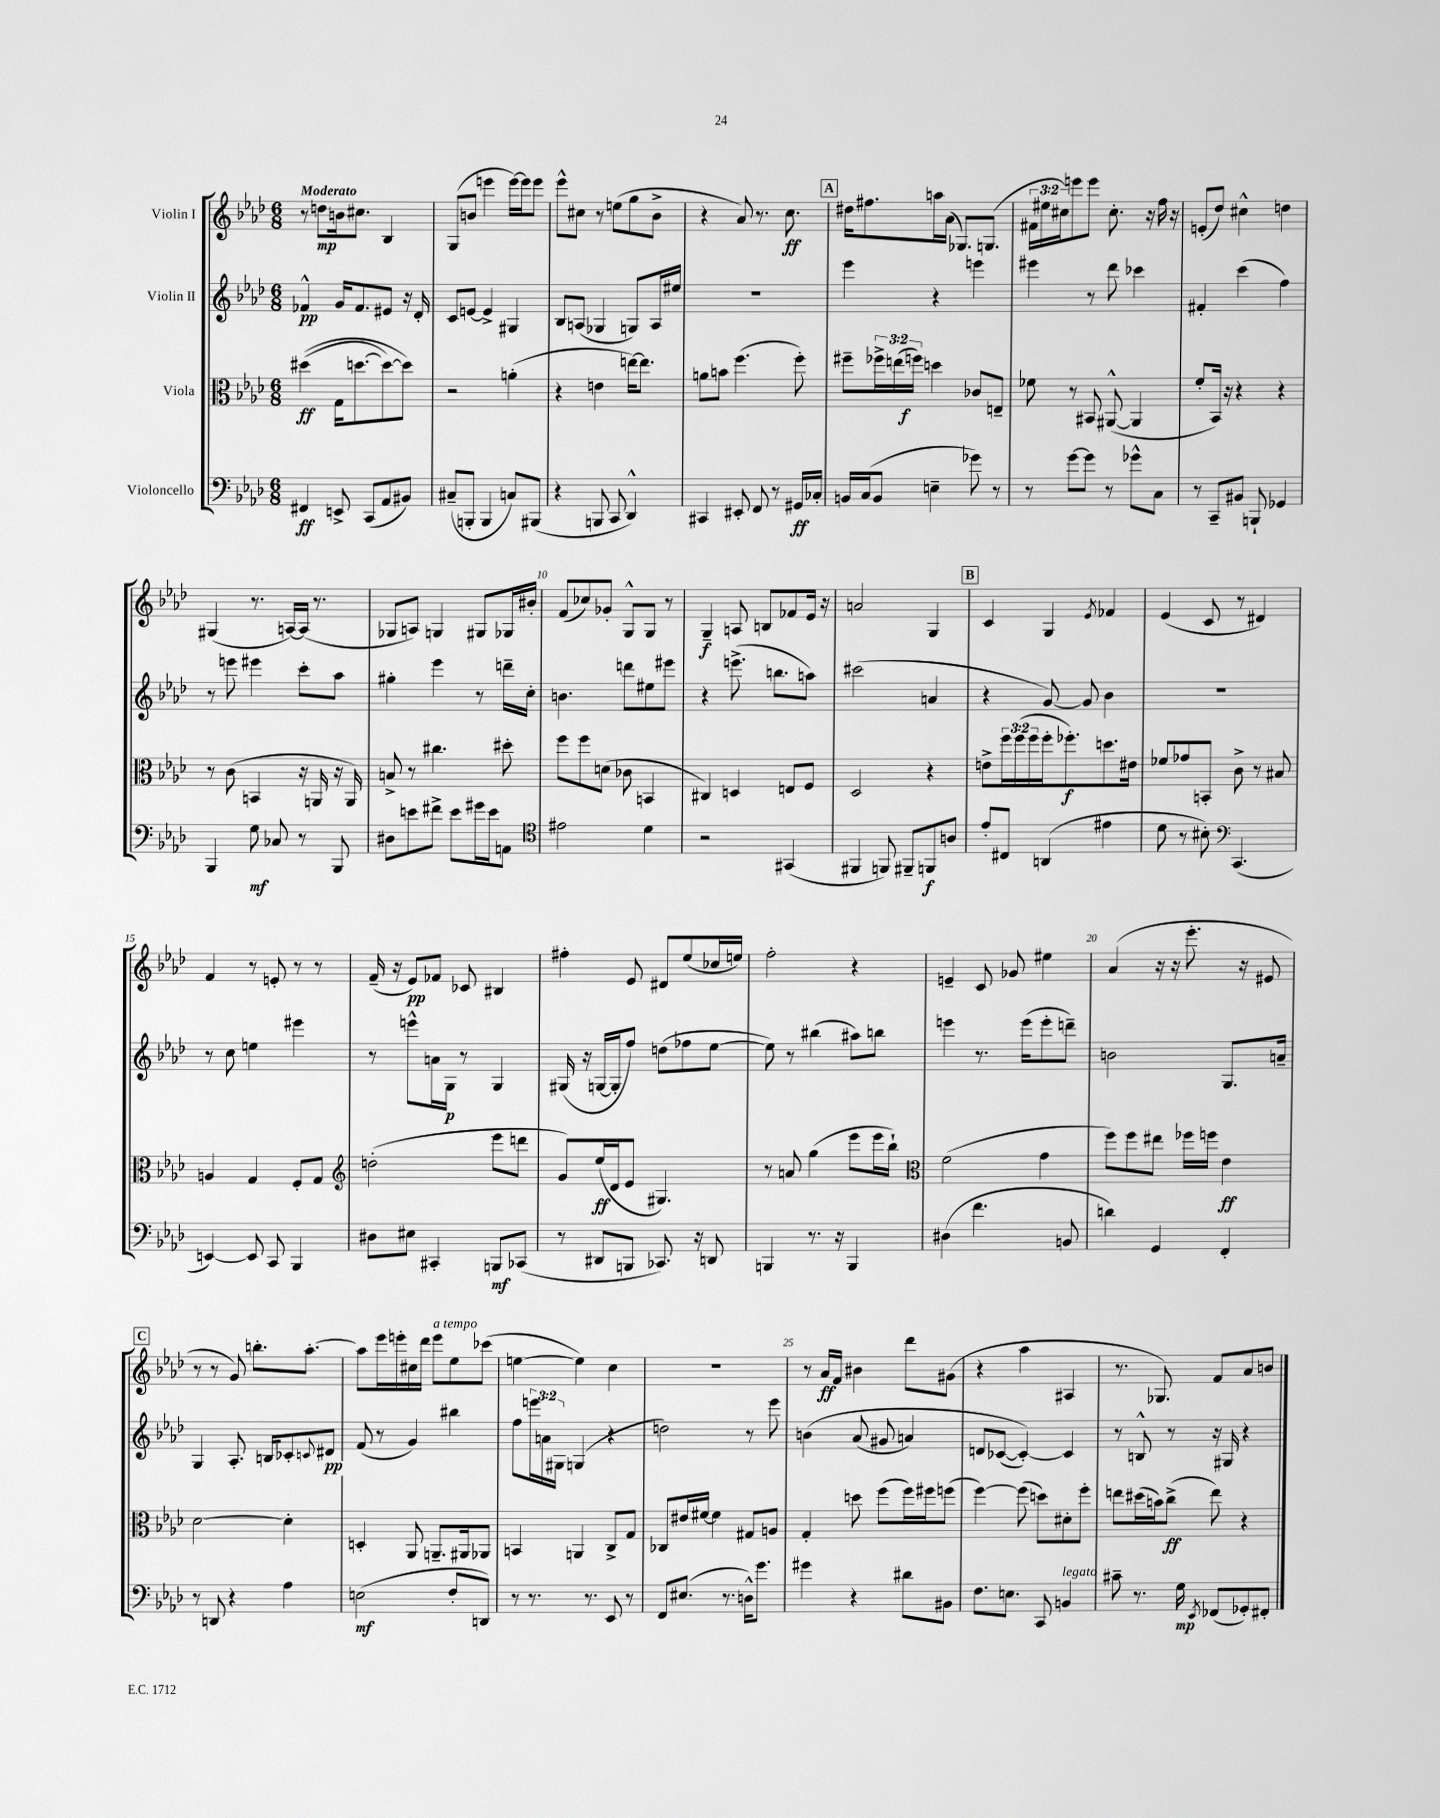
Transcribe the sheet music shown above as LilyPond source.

<<
\new StaffGroup <<
\new Staff = "s0" \with { instrumentName = "Violin I" } {
    \clef treble \key aes \major \numericTimeSignature \time 6/8 \override Staff.TupletNumber.text = #tuplet-number::calc-fraction-text \tempo "Moderato"
    r8 d''8\mp b'16 cis''8. bes4 |
    g8( b'8 e'''4 e'''16~) e'''16 e'''8 |
    ees'''8-^ cis''8 r8 e''8( g''8 bes'8-> |
    r4 aes'8) r8. c''8.\ff |
    \mark \markup { \box "A" } dis''16 fis''8. a''16 aes'16( ges8.) g8.( |
    \tuplet 3/2 { fis'16 eis''16 cis''16) } e'''8 e'''8 cis''8.-. r16 f''16 r16 |
    e'8-.( des''8) cis''4-^ d''4 |
    gis4( r8. a16~) a16( r8. |
    ges8 a8) g4 gis8 ges16 bis'16-. |
    f'8( ces''8) ges'8-. g8-^ g8 r8 |
    g4--\f a8 b8 fes'8 ees'16 r16 |
    a'2 g4 |
    \mark \markup { \box "B" } c'4 g4 \acciaccatura { ees'8 } fes'4 |
    ees'4( c'8 r8 dis'4) |
    f'4 r8 e'8-. r8 r8 |
    f'16--( r16 ees'8\pp) fes'8 ces'8 bis4 |
    fis''4-. ees'8 dis'8 ees''8( ces''16 e''16) |
    f''2-. r4 |
    e'4-- c'8 ges'8 eis''4 |
    aes'4( r16 r16 ees'''8.-. r16 eis'8 |
    \mark \markup { \box "C" } r8 r8 g'8) b''8.-. aes''8.~-. |
    aes''8 ees'''16 e'''16-. cis''16 des'''16 e'''8^\markup { \italic "a tempo" } ees''8 ces'''8( |
    e''4~ e''4) c''4 |
    R2. |
    r8 aes'16\ff f'16 bis'4 des'''8 gis'8( |
    r4 aes''4 ais4 |
    r8. ges8.) f'8 aes'8 b'8 \bar "|." |
}
\new Staff = "s1" \with { instrumentName = "Violin II" } {
    \clef treble \key aes \major \numericTimeSignature \time 6/8 \override Staff.TupletNumber.text = #tuplet-number::calc-fraction-text
    fes'4-^\pp g'16 fes'8. eis'8 r16 des'16-. |
    c'8 e'8~ e'4-> gis4 |
    bes8 a8( ges4 g8) a16 eis''16 |
    R2. |
    \mark \markup { \box "A" } ees'''4 r4 e'''4 |
    eis'''4 r8 des'''8 ces'''4 |
    fis'4-. c'''4( f''4) |
    r8 e'''8 eis'''4 c'''8-. aes''8 |
    gis''4-. ees'''4 r8 d'''16-- c''16-. |
    b'4. d'''8 eis''8 eis'''8 |
    r4 e'''8.->( b''8. a''8) |
    cis'''2( a'4 |
    \mark \markup { \box "B" } r4 g'8~) g'8 bes'4 |
    R2. |
    r8 c''8 e''4 eis'''4 |
    r8 e'''8-^ a'16 g16\p r8 g4 |
    gis16( r16 g16~ g16-. f''8) d''8( fes''8 ees''8~ |
    ees''8) r8 bis''4( ais''8) b''8 |
    e'''4 r8. e'''16( e'''8-. d'''8--) |
    b'2 g8. a'16-- |
    \mark \markup { \box "C" } g4 aes8.-. b16 ces'8-. \appoggiatura { c'8 } dis'8\pp |
    f'8( r8 g'4) bis''4 |
    f''8 \tuplet 3/2 { e'''16 a'16 gis16 } g4( r4 |
    d''2) r8 ees'''8 |
    b'4\( aes'8( gis'8 a'4) |
    d'8 ces'8~( ces'4~-.)\) ces'4 |
    r8 b8-^ r8 r16 gis16 r4 \bar "|." |
}
\new Staff = "s2" \with { instrumentName = "Viola" } {
    \clef alto \key aes \major \numericTimeSignature \time 6/8 \override Staff.TupletNumber.text = #tuplet-number::calc-fraction-text
    dis''4\ff(\( g16 d''8.~ d''8~) d''8\) |
    r2 a'4-.( |
    r4 e'4 e''16~) e''8. |
    a'8 b'8 f''4.( f''8-.) |
    \mark \markup { \box "A" } fis''8-- \tuplet 3/2 { fes''16-> e''16( f''16\f) } d''4 ces'8 e8-- |
    fes'8 r8 bis,8 ais,8~-^( ais,4 |
    f'8-. bes,16) r16 r4 r4 |
    r8 c'8( b,4 r16 a,16 r16 a,16) |
    b8-> r8 cis''4. dis''8-. |
    f''8 f''8 d'8( ces'8 b,4 |
    cis4) d4 e8 f8 |
    des2 r4 |
    \mark \markup { \box "B" } e'8-> \tuplet 3/2 { f''16 f''16( f''16 } f''16-. fes''8.-.\f) d''8. eis'16 |
    fes'8 ges'8 b,8-. c'8-> r8 bis8 |
    a4 g4 f8-. g8 |
    \clef treble d''2-.( ees'''8 d'''8 |
    g'8) ees''16\ff( des'16 ees'8 gis4.) |
    r8 a'8 g''4( ees'''8 ees'''16 bes''16-!) |
    \clef alto f'2( g'4 |
    f''8) f''8 eis''8 fes''16 f''16 ees'4\ff |
    \mark \markup { \box "C" } des'2~ des'4-. |
    d4-. aes,8 a,8.-- ais,16 aes,8 |
    b,4 a,4 c8-> g8 |
    ces8 eis'16 fis'16~ fis'4 gis8 a8 |
    g4-. d''8 f''8( f''16) fis''16 f''8( |
    f''4~) f''8( d''8) dis'8-. f''8-. |
    e''8 dis''16( b'16) c''8->\ff( e''8) r4 \bar "|." |
}
\new Staff = "s3" \with { instrumentName = "Violoncello" } {
    \clef bass \key aes \major \numericTimeSignature \time 6/8
    fis,4\ff e,8-> c,8( aes,8 bis,8) |
    cis8--( b,,8-. b,,4 c8) bis,,8( |
    r4 b,,8 c,8 des,4-^) |
    cis,4 eis,8-. f,8 r8 gis,16\ff ces16-. |
    \mark \markup { \box "A" } b,16 c16( b,8 e4-- ges'8) r8 |
    r8 g'8~ g'8 r8 ges'8-^ c8 |
    r8 c,8-- bis,8 b,,8-! ges,4 |
    bes,,4 g8\mf ces8 r8 bes,,8 |
    dis8 e'8 fis'8-> e'8 gis'16 e'16 a,8 |
    \clef tenor eis'2 des'4 |
    r2 gis,4( |
    fis,4 f,8) fis,8-- f,8\f a8 |
    \mark \markup { \box "B" } ees'8-. cis8 a,4( eis'4 |
    des'8 r8 bis8-.) \clef bass c,4.( |
    e,4~) e,8 c,8 bes,,4 |
    dis8 eis8 cis,4-. b,,8\mf ces,8( |
    r8 dis,8 b,,8 ces,8.) r16 d,8 |
    b,,4 r8. r16 b,,4 |
    dis4( f'4. b,8 |
    d'4) g,4 f,4-. |
    \mark \markup { \box "C" } r8 d,8 r4 aes4 |
    e2\mf( f8-. d,8) |
    r8 r8. r8. ees,8 r8 |
    f,8 eis8.( r8. d16-^) g'8. |
    gis'4 r4 dis'8 bis,8 |
    f8. e8. c,8 b,4^\markup { \italic "legato" } |
    cis'8-- r8. g16\mp \acciaccatura { ees,8 } fes,8( ges,8-.) fis,8-. \bar "|." |
}
>>
>>
\layout { \context { \Score \override BarNumber.break-visibility = ##(#f #t #t) barNumberVisibility = #(every-nth-bar-number-visible 5) } }
